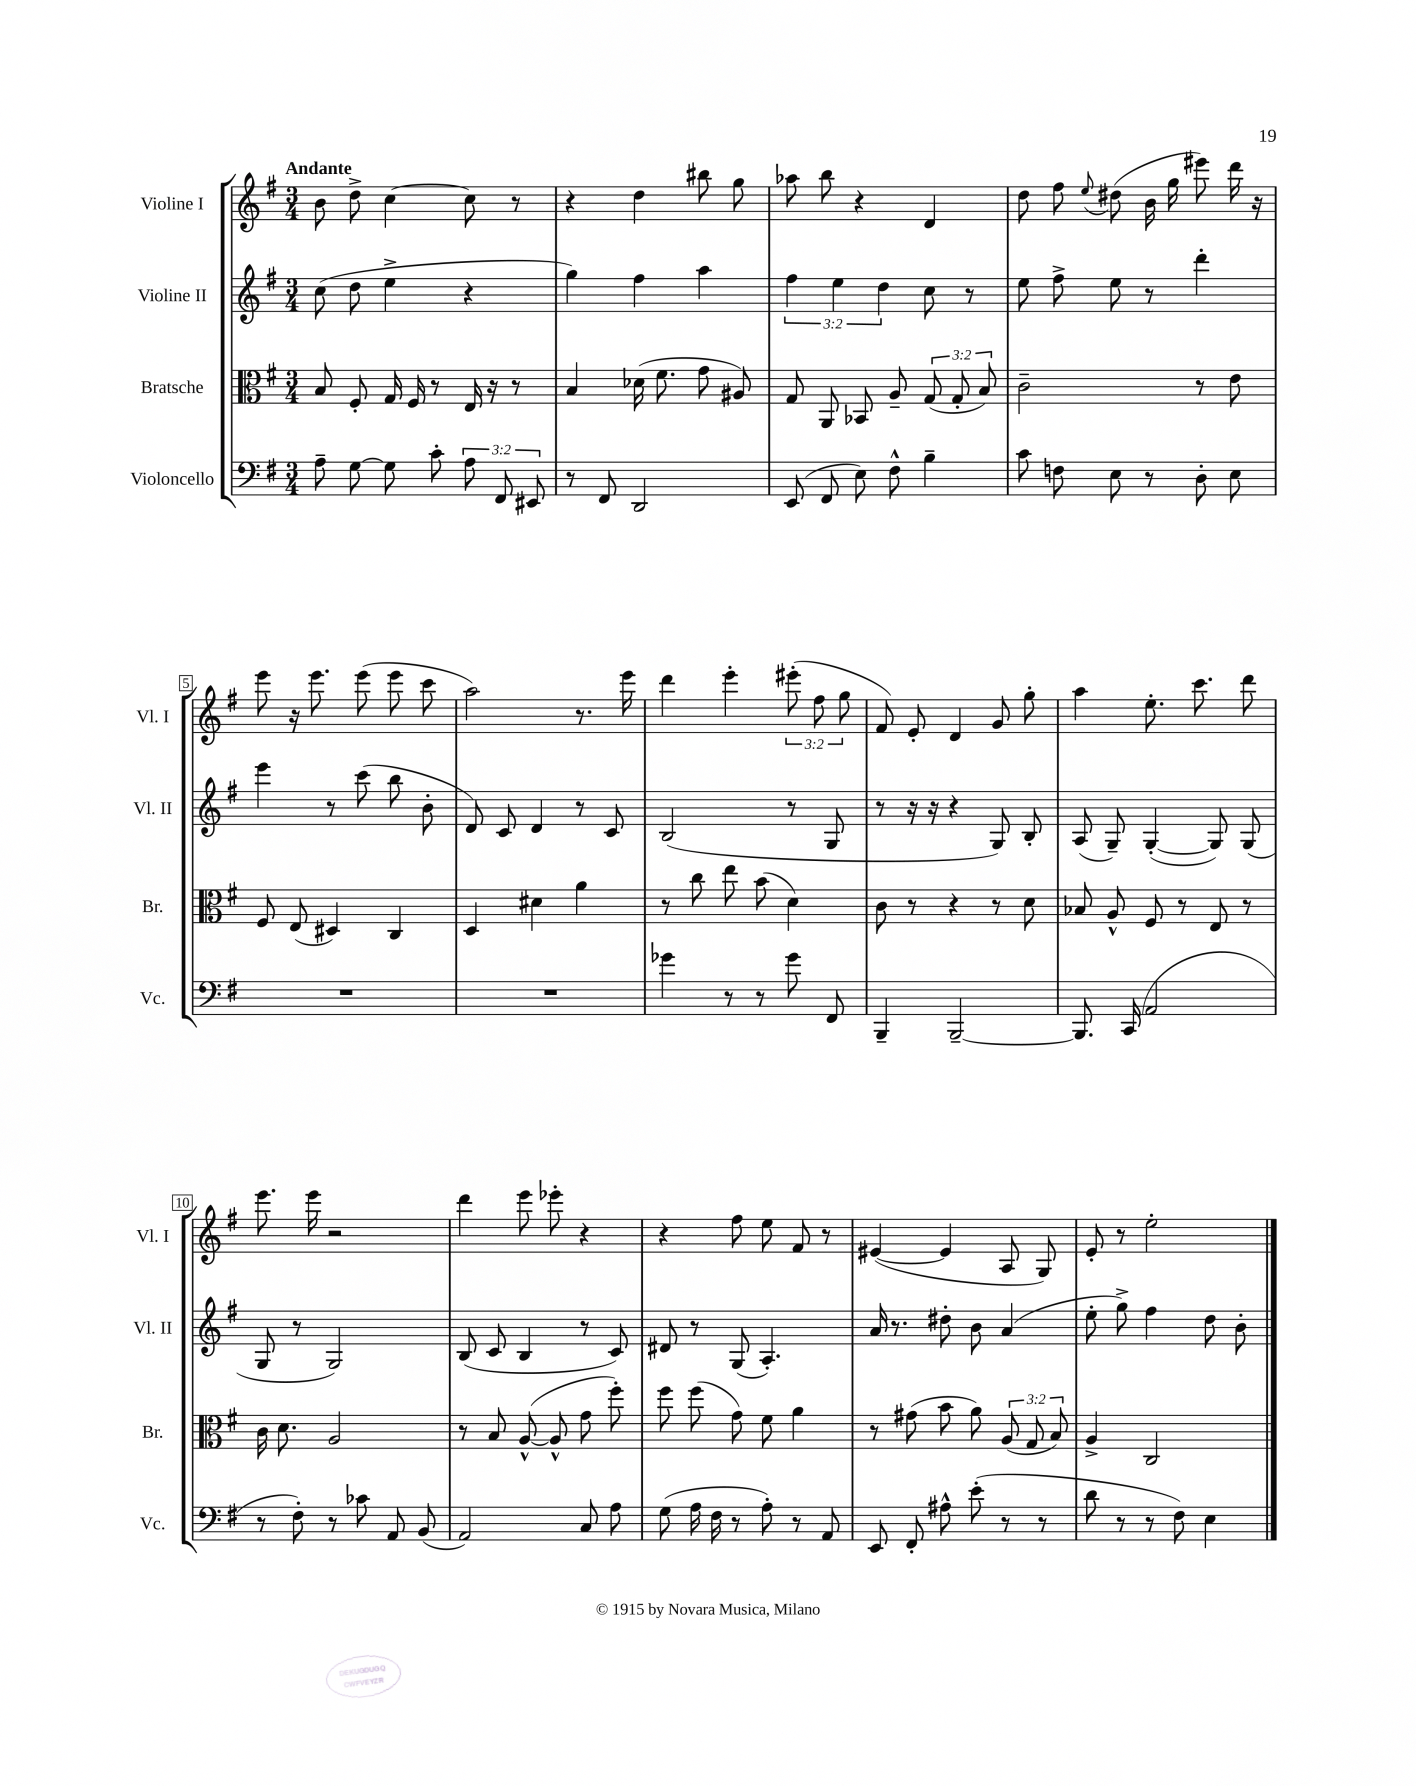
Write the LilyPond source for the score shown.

<<
\new StaffGroup <<
\new Staff = "s0" \with { instrumentName = "Violine I" shortInstrumentName = "Vl. I" } {
    \clef treble \key g \major \numericTimeSignature \time 3/4 \override Staff.TupletNumber.text = #tuplet-number::calc-fraction-text \tempo "Andante"
    \autoBeamOff b'8 d''8-> c''4~ c''8 r8 |
    r4 d''4 bis''8 g''8 |
    aes''8 b''8 r4 d'4 |
    d''8 fis''8 \appoggiatura { e''8 } dis''8( b'16 g''16 eis'''8) d'''16 r16 |
    e'''8 r16 e'''8. e'''8( e'''8 c'''8 |
    a''2) r8. e'''16 |
    d'''4 e'''4-. \tuplet 3/2 { eis'''8-.( fis''8 g''8 } |
    fis'8) e'8-. d'4 g'8 g''8-. |
    a''4 e''8.-. c'''8. d'''8 |
    e'''8. e'''16 r2 |
    d'''4 e'''8 ees'''8-. r4 |
    r4 fis''8 e''8 fis'8 r8 |
    eis'4~( eis'4 a8 g8) |
    e'8-. r8 e''2-. \bar "|." |
}
\new Staff = "s1" \with { instrumentName = "Violine II" shortInstrumentName = "Vl. II" } {
    \clef treble \key g \major \numericTimeSignature \time 3/4 \override Staff.TupletNumber.text = #tuplet-number::calc-fraction-text
    \autoBeamOff c''8( d''8 e''4-> r4 |
    g''4) fis''4 a''4 |
    \tuplet 3/2 { fis''4 e''4 d''4 } c''8 r8 |
    e''8 fis''8-> e''8 r8 d'''4-. |
    e'''4 r8 c'''8( b''8 b'8-. |
    d'8) c'8 d'4 r8 c'8 |
    b2( r8 g8 |
    r8 r16 r16 r4 g8) b8-. |
    a8( g8--) g4~-.( g8) g8( |
    g8 r8 g2) |
    b8( c'8 b4 r8 c'8) |
    dis'8 r8 g8( a4.-.) |
    a'16 r8. dis''8-. b'8 a'4( |
    e''8-. g''8->) fis''4 d''8 b'8-. \bar "|." |
}
\new Staff = "s2" \with { instrumentName = "Bratsche" shortInstrumentName = "Br." } {
    \clef alto \key g \major \numericTimeSignature \time 3/4 \override Staff.TupletNumber.text = #tuplet-number::calc-fraction-text
    \autoBeamOff b8 fis8-. g16 fis16 r8 e16 r16 r8 |
    b4 des'16( fis'8. g'8 ais8) |
    g8 a,8 bes,8 a8-- \tuplet 3/2 { g8( g8-. b8) } |
    c'2-- r8 e'8 |
    fis8 e8( dis4) c4 |
    d4 dis'4 a'4 |
    r8 c''8 e''8 b'8( d'4) |
    c'8 r8 r4 r8 d'8 |
    bes8 a8-^ fis8 r8 e8 r8 |
    c'16 d'8. a2 |
    r8 b8 a8~-^( a8-^ g'8 fis''8-.) |
    fis''8 fis''8( g'8) fis'8 a'4 |
    r8 gis'8( b'8 a'8) \tuplet 3/2 { a8( g8 b8) } |
    a4-> c2 \bar "|." |
}
\new Staff = "s3" \with { instrumentName = "Violoncello" shortInstrumentName = "Vc." } {
    \clef bass \key g \major \numericTimeSignature \time 3/4 \override Staff.TupletNumber.text = #tuplet-number::calc-fraction-text
    \autoBeamOff a8-- g8~ g8 c'8-. \tuplet 3/2 { a8 fis,8 eis,8 } |
    r8 fis,8 d,2 |
    e,8( fis,8 e8) fis8-^ b4-- |
    c'8 f8 e8 r8 d8-. e8 |
    R2. |
    R2. |
    ges'4 r8 r8 ges'8 fis,8 |
    b,,4-- b,,2~-- |
    b,,8. c,16( a,2 |
    r8 fis8-.) r8 ces'8 a,8 b,8( |
    a,2) c8 a8 |
    g8( a16 fis16 r8 a8-.) r8 a,8 |
    e,8 fis,8-. ais8-^ e'8-.( r8 r8 |
    d'8 r8 r8 fis8) e4 \bar "|." |
}
>>
>>
\layout { \context { \Score \override BarNumber.stencil = #(make-stencil-boxer 0.1 0.3 ly:text-interface::print) } }
